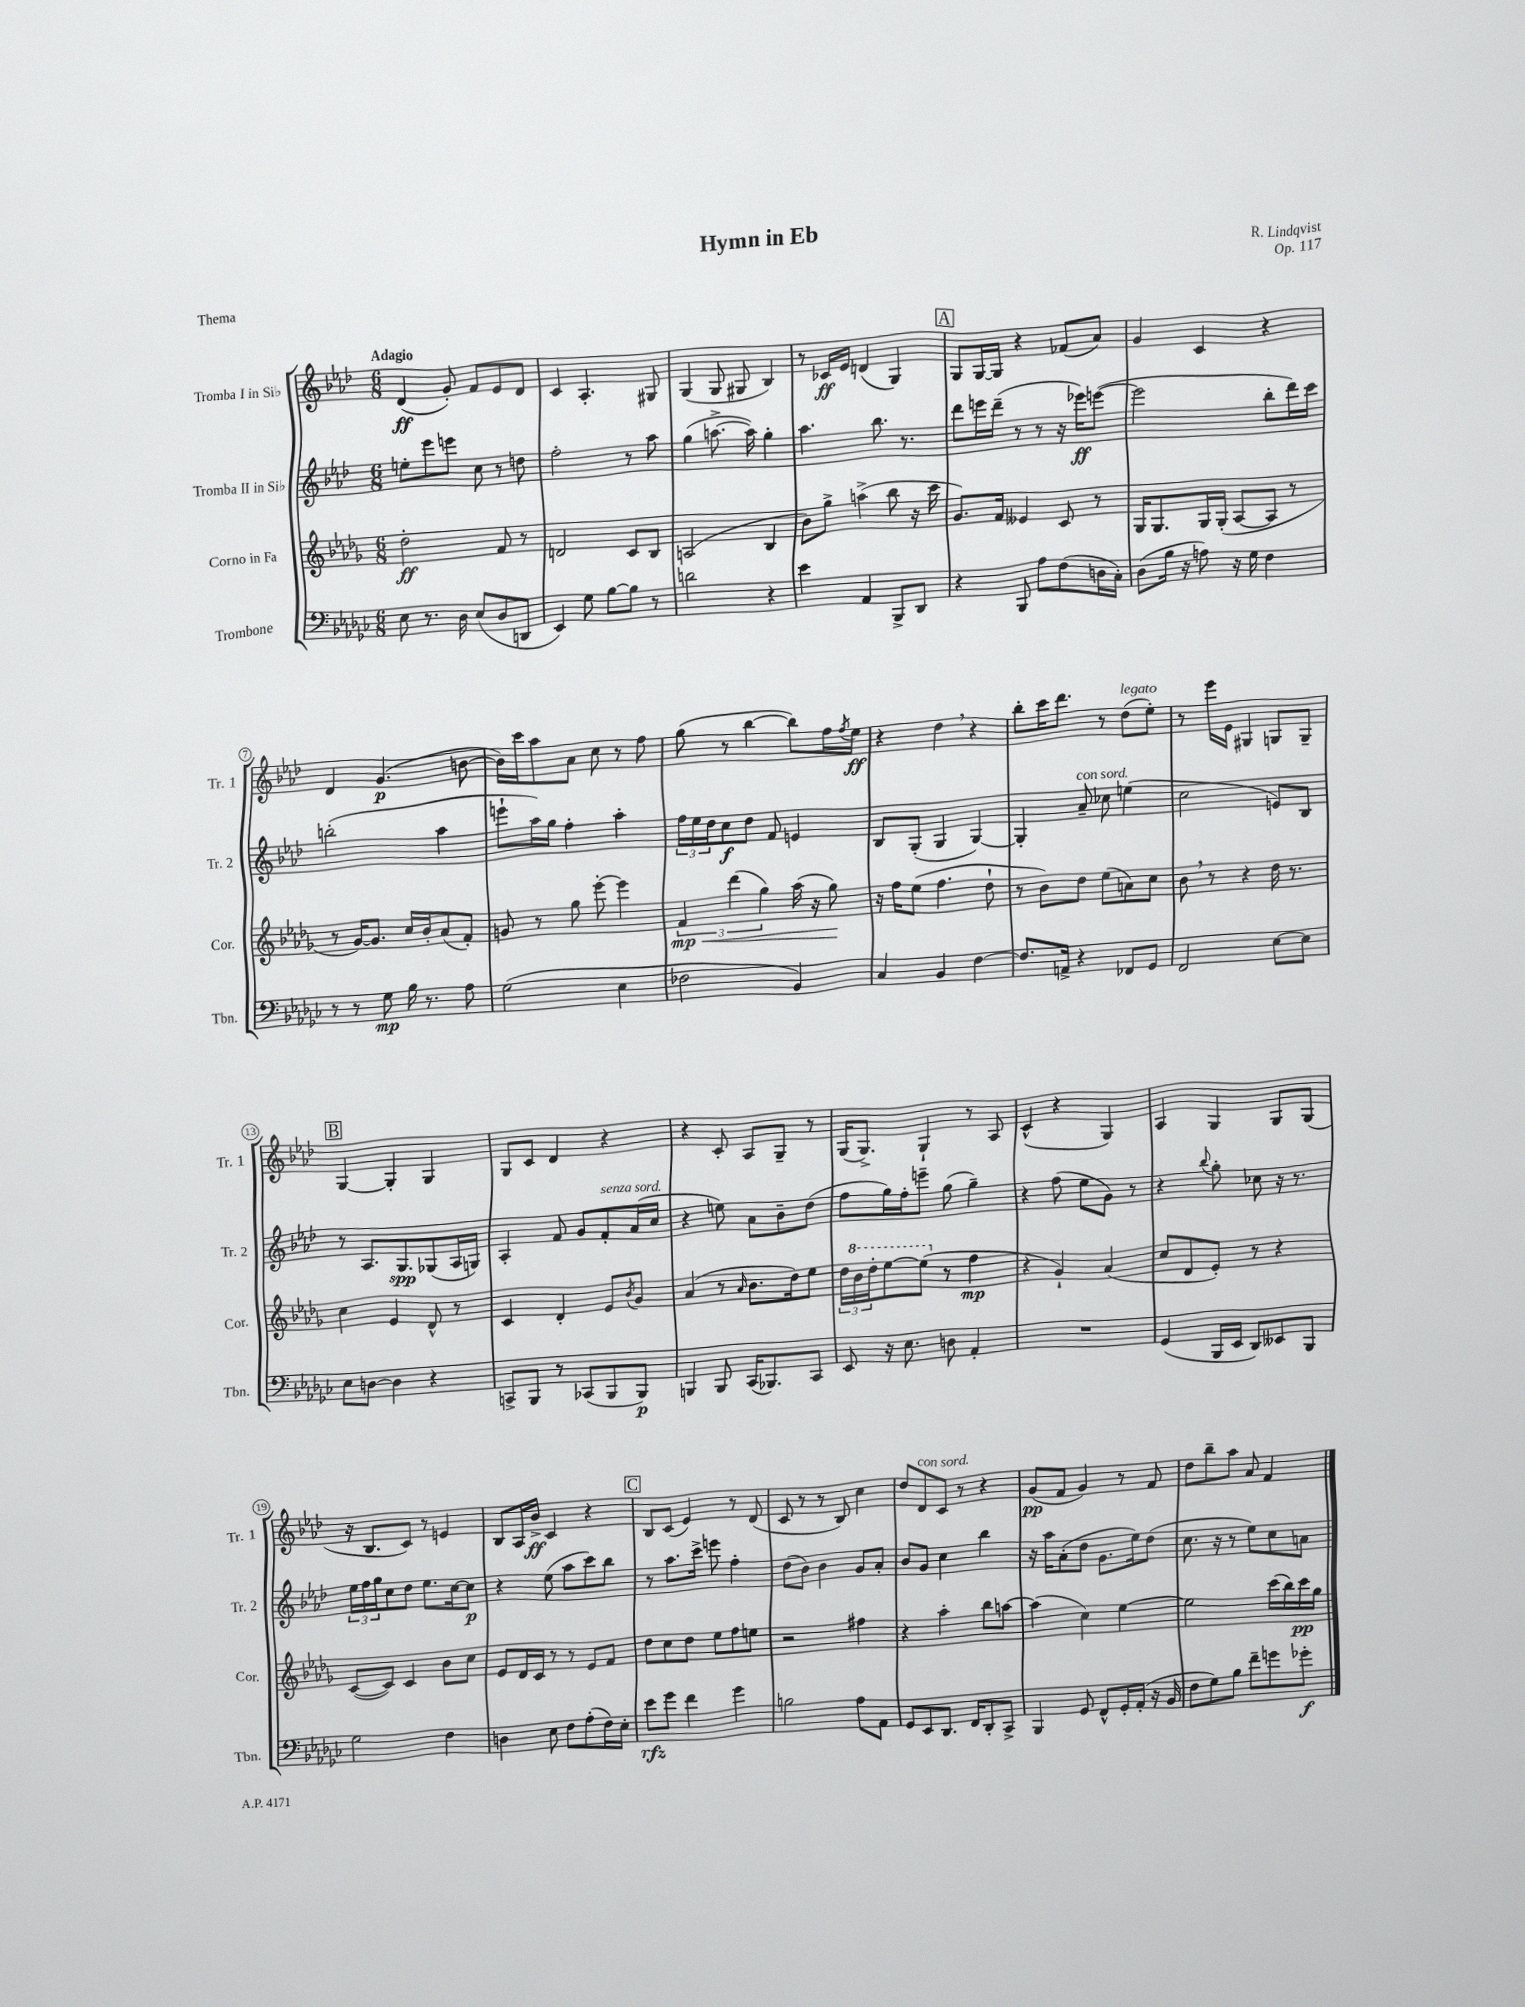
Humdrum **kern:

**kern	**dynam	**kern	**dynam	**kern	**dynam	**kern	**dynam
*part4	*part4	*part3	*part3	*part2	*part2	*part1	*part1
*staff4	*staff4	*staff3	*staff3	*staff2	*staff2	*staff1	*staff1
*I"Trombone	*	*I"Corno in Fa	*	*I"Tromba II in Si♭	*	*I"Tromba I in Si♭	*
*I'Tbn.	*	*I'Cor.	*	*I'Tr. 2	*	*I'Tr. 1	*
*clefF4	*	*clefG2	*	*clefG2	*	*clefG2	*
*k[b-e-a-d-g-c-]	*	*k[b-e-a-d-g-]	*	*k[b-e-a-d-]	*	*k[b-e-a-d-]	*
*M6/8	*	*M6/8	*	*M6/8	*	*M6/8	*
=1	=1	=1	=1	=1	=1	=1	=1
!	!	!	!	!	!	!LO:TX:a:B:t=Adagio	!
8E-\	.	2dd-'\	ff	8een'\L	.	(4d-/	ff
8.r	.	.	.	8eee-\	.	.	.
.	.	.	.	8eeen\J	.	8g'/)	.
16D-\	.	.	.	.	.	.	.
(8E-/L	.	.	.	8cc\	.	8f/L	.
8D-/	.	8f/	.	8r	.	8e-/	.
8DDn/J	.	8r	.	8ddn\	.	8d-/J	.
=2	=2	=2	=2	=2	=2	=2	=2
4EE-/)	.	2dn/	.	2ff'\	.	4c/	.
8G-\	.	.	.	.	.	4.A-'/	.
[8B-\L	.	.	.	.	.	.	.
8B-\J]	.	8c/L	.	8r	.	.	.
8r	.	8B-/J	.	8aa-\	.	8G#X/	.
=3	=3	=3	=3	=3	=3	=3	=3
2dn\	.	(2An/	.	(4gg\	.	(4G/	.
.	.	.	.	[8.aan^\	.	8G/	.
.	.	.	.	.	.	8G#X/	.
.	.	.	.	16aa\])	.	.	.
4r	.	4B-/	.	4gg'\	.	4B-/)	.
=4	=4	=4	=4	=4	=4	=4	=4
4e-\	.	8b-\L)	.	4.aa-\	.	8r	.
.	.	8gg-^\J	.	.	.	16c-X/LL	ff
.	.	.	.	.	.	16e-/JJ	.
4AA-/	.	(4aan^\	.	.	.	(4dn/	.
.	.	.	.	8.bb-\	.	.	.
8BBB-^/L	.	8bb-\	.	.	.	4G/)	.
.	.	.	.	8.r	.	.	.
8DD-/J	.	16r	.	.	.	.	.
.	.	16ccc\	.	.	.	.	.
!!LO:REH:place=s1:t=A
=5	=5	=5	=5	=5	=5	=5	=5
4r	.	8.g-/L)	.	8ddd-\L	.	8G/L	.
.	.	.	.	16eeen\L	.	[16G/L	.
.	.	16f/Jk	.	(16ddd-~\JJ	.	16G/JJ]	.
8BBB-/	.	4e--X/	.	8r	.	4r	.
8A-\L	.	.	.	8r	.	.	.
(8F\	.	8c/	.	16r	.	(8f-X/L	.
.	.	.	.	16eee-X\KL)	ff	.	.
16Dn\L	.	8r	.	([8eeen\J	.	8a-/J)	.
16C-'\JJ)	.	.	.	.	.	.	.
=6	=6	=6	=6	=6	=6	=6	=6
(8D-\L	.	16G-/KL	.	2eee\]	.	4g/	.
.	.	8.G-/	.	.	.	.	.
16B-\Jk	.	.	.	.	.	.	.
16r	.	.	.	.	.	.	.
8An\)	.	16G-/L	.	.	.	4c/	.
.	.	(16G-'/JJ	.	.	.	.	.
16r	.	[8A-/L	.	.	.	.	.
16G-\	.	.	.	.	.	.	.
4F\	.	8A-/J]	.	8bb-'\L	.	4r	.
.	.	8r	.	16ddd-\L)	.	.	.
.	.	.	.	16ccc\JJ	.	.	.
!!LO:LB:g=z
=7	=7	=7	=7	=7	=7	=7	=7
8r	.	8r	.	(2bbn'\	.	4d-/	.
8r	.	[16g-/KL)	.	.	.	.	.
.	.	8.g-/J]	.	.	.	.	.
8G-\	mp	.	.	.	.	(4.g/	p
16B-\	.	16cc/LL	.	.	.	.	.
8.r	.	16b-'/J	.	.	.	.	.
.	.	(8a-/	.	4aa-\	.	.	.
8A-\	.	8f'/J)	.	.	.	[8bn\	.
=8	=8	=8	=8	=8	=8	=8	=8
(2G-\	.	8gn/	.	8eeen`\L	.	16b\LL])	.
.	.	.	.	.	.	16ccc\J	.
.	.	8r	.	16aa-\L)	.	8aa-\	.
.	.	.	.	16gg\JJ	.	.	.
.	.	8gg-\	.	4ff'\	.	8a-\J	.
.	.	[8eee-'\	.	.	.	8cc\	.
4E-\	.	4eee-\]	.	4aa-'\	.	8r	.
.	.	.	.	.	.	8ff\	.
=9	=9	=9	=9	=9	=9	=9	=9
!	!	!	!LO:HP:b	!	!	!	!
2F-X\	.	6f/	< mp	24ff\LL	.	(8gg\	.
.	.	.	.	24ee-\	.	.	.
.	.	.	.	24dd-\J	.	.	.
.	.	.	.	8cc\	f	8r	.
.	.	(6ddd-\	.	.	.	.	.
.	.	.	.	8dd-\J	.	[4bb-\	.
.	.	6gg-\)	.	.	.	.	.
.	.	.	.	8f/	.	.	.
4BB-/)	.	(16aa-\	.	4en/	.	8bb-\L])	.
.	.	16r	.	.	.	.	.
.	.	8gg-\)	.	.	.	16ff\L	.
.	.	.	.	.	.	8qff/	.
.	.	.	.	.	.	16ee-\JJ	ff
.	.	.	[	.	.	.	.
=10	=10	=10	=10	=10	=10	=10	=10
4C-/	.	16r	.	8B-/L	.	4r	.
.	.	16ff\KL	.	.	.	.	.
.	.	(8ee-\J	.	(8G'/J	.	.	.
4BB-/	.	4.ff\	.	4G/	.	4dd-,\	.
[4F\	.	.	.	[4G/)	.	4r	.
.	.	8dd-`\	.	.	.	.	.
=11	=11	=11	=11	=11	=11	=11	=11
8.F/L]	.	8r	.	4G'/]	.	8bb-'\L	.
.	.	8b-\L)	.	.	.	16ccc\K	.
16AAn^/Jk	.	.	.	.	.	8.ddd-\J	.
!	!	!	!	!LO:TX:a:i:t=con sord.	!	!	!
4r	.	8dd-\J	.	8a-~/	.	.	.
.	.	(8ee-\L	.	8cc-X\	.	8r	.
!	!	!	!	!	!	!LO:TX:a:i:t=legato	!
8FF-X/L	.	8an\)	.	(4een\	.	(8dd-\L	.
8GG-/J	.	8cc\J	.	.	.	8ee-'\J)	.
=12	=12	=12	=12	=12	=12	=12	=12
2FF/	.	8b-,\	.	2cc\	.	8r	.
.	.	8r	.	.	.	16eee-\LL	.
.	.	.	.	.	.	16e-\JJ	.
.	.	4r	.	.	.	4G#X/	.
[8E-\L	.	16dd-\	.	8en/L)	.	8Gn/L	.
.	.	8.r	.	.	.	.	.
8E-\J]	.	.	.	8B-/J	.	8G~/J	.
!!LO:LB:g=z
!!LO:REH:place=s1:t=B
=13	=13	=13	=13	=13	=13	=13	=13
8E-\L	.	4cc\	.	8r	.	[4G/	.
[8Dn\J	.	.	.	8.A-/L	.	.	.
4D\]	.	4e-/	.	.	.	4G'/]	.
.	.	.	.	8.G/	spp	.	.
4r	.	8d-^^/	.	(8G-X/	.	4G/	.
.	.	8r	.	16A-/L	.	.	.
.	.	.	.	16Gn/JJ)	.	.	.
=14	=14	=14	=14	=14	=14	=14	=14
8CCn^/L	.	4c/	.	4A-'/	.	8G/L	.
8BBB-/J	.	.	.	.	.	8c/J	.
8r	.	4d-'/	.	8f/	.	4d-/	.
(8CC-X/L	.	.	.	8g/L	.	.	.
!	!	!	!	!LO:TX:a:i:t=senza sord.	!	!	!
8BBB-/	.	8e-/L	.	8f'/	.	4r	.
.	.	8qb-/	.	.	.	.	.
8BBB-/J)	p	8g-/J	.	(16a-/L	.	.	.
.	.	.	.	16cc/JJ	.	.	.
=15	=15	=15	=15	=15	=15	=15	=15
4BBBn/	.	(4a-/	.	4r	.	4r	.
8BBB/	.	8r	.	8een\)	.	8c'/	.
.	.	16qqa-/	.	.	.	.	.
(16CC-/KL	.	8.b-\L	.	8a-\L	.	8A-/L	.
8.BBB-X/)	.	.	.	.	.	.	.
.	.	.	.	8b-~\	.	8G~/J	.
.	.	16dd-\k)	.	.	.	.	.
8CC-/J	.	8ee-\J	.	(8dd-\J	.	8r	.
=16	=16	=16	=16	=16	=16	=16	=16
8EE-/	.	24dd-\LL	.	8ff\L	.	(16G/KL	.
*	*	*8va	*	*	*	*	*
.	.	24bb-\	.	.	.	.	.
.	.	.	.	.	.	8.G^/J)	.
.	.	24ddd-'\J	.	.	.	.	.
16r	.	[8eee-\	.	16gg\L)	.	.	.
8.E-\	.	.	.	16ff'\J	.	.	.
.	.	(8eee-\J]	.	8eeen~\J	.	4G`/	.
*	*	*X8va	*	*	*	*	*
8Dn\	.	8r	.	(8gg\	.	.	.
4AA-'/	.	4ff\	mp	4gg~\)	.	8r	.
.	.	.	.	.	.	8A-/	.
=17	=17	=17	=17	=17	=17	=17	=17
2.r	.	4r	.	4r	.	(4c^^/	.
.	.	4g-`/)	.	(8ff\	.	4r	.
.	.	.	.	8ee-\L	.	.	.
.	.	(4a-/	.	8g\J)	.	4G/)	.
.	.	.	.	8r	.	.	.
=18	=18	=18	=18	=18	=18	=18	=18
(4GG-/	.	8cc/L	.	4r	.	4A-/	.
.	.	8d-/	.	.	.	.	.
.	.	.	.	8qqbb-/	.	.	.
16BBB-/LL	.	8e-'/J)	.	8gg'\	.	4G/	.
16EE-/JJ	.	.	.	.	.	.	.
8DD-/L)	.	8r	.	8cc-X\	.	.	.
8EE--X/	.	4r	.	16r	.	8G/L	.
.	.	.	.	8.r	.	.	.
8BBB-/J	.	.	.	.	.	(8G/J	.
!!LO:LB:g=z
=19	=19	=19	=19	=19	=19	=19	=19
2G-\	.	([8c/L	.	24ee-\LL	.	16r	.
.	.	.	.	24ff\	.	.	.
.	.	.	.	.	.	8.B-/L	.
.	.	.	.	24gg\J	.	.	.
.	.	8c/J])	.	8cc\	.	.	.
.	.	4c/	.	8dd-\J	.	8c/J)	.
.	.	.	.	8.ee-\L	.	8r	.
4F\	.	8b-\L	.	.	.	4en/	.
.	.	.	.	[16cc\k	.	.	.
.	.	8cc\J	.	8cc\J]	p	.	.
=20	=20	=20	=20	=20	=20	=20	=20
4Dn\	.	8e-/L	.	4r	.	8B-/L	.
.	.	16d-/L	.	.	.	16A-/L	.
.	.	16c/JJ	.	.	.	16b-^/JJ	ff
8E-\	.	8r	.	(8ee-\	.	4c/	.
8F\L	.	8r	.	8aa-\L	.	.	.
(8A-'\	.	8e-/L	.	8ccc\)	.	4r	.
16F\L)	.	8f/J	.	8bb-\J	.	.	.
16E-'\JJ	.	.	.	.	.	.	.
!!LO:REH:place=s1:t=C
=21	=21	=21	=21	=21	=21	=21	=21
8e-\L	rfz	8dd-\L	.	8r	.	8B-/L	.
8g-\J	.	8cc\	.	8.aa-\L	.	(8c/J	.
4f\	.	8dd-\J	.	.	.	4e-/)	.
.	.	.	.	16ccc^\Jk	.	.	.
.	.	8ee-\L	.	8eeen\	.	.	.
4g-\	.	8ff\	.	4ff'\	.	8r	.
.	.	8een\J	.	.	.	(8d-/	.
=22	=22	=22	=22	=22	=22	=22	=22
2Bn\	.	2r	.	(8dd-\L	.	8c/	.
.	.	.	.	8b-\J)	.	8r	.
.	.	.	.	4b-\	.	8r	.
.	.	.	.	.	.	8B-/)	.
8A-\L	.	4ff#X\	.	8g/L	.	4cc\	.
8AA-\J	.	.	.	8a-'/J	.	.	.
=23	=23	=23	=23	=23	=23	=23	=23
8GG-/L	.	4r	.	8b-/L	.	8dd-/L	.
!	!	!	!	!	!	!LO:TX:a:i:t=con sord.	!
8EE-/	.	.	.	8g/J	.	8d-/	.
8.DD-/J	.	4aa-'\	.	4cc\	.	8c/J	.
.	.	.	.	.	.	8r	.
16FF/KL	.	.	.	.	.	.	.
8DD-'/	.	8bb-\L	.	4bb-\	.	4r	.
8CC-^/J	.	[8aan\J	.	.	.	.	.
=24	=24	=24	=24	=24	=24	=24	=24
4BBB-/	.	(4aa\]	.	16r	.	(8g/L	pp
.	.	.	.	16aa-\KL	.	.	.
.	.	.	.	(8a-'\	.	8f/J	.
8GG-/	.	4cc\)	.	8dd-\J	.	4g/)	.
8FF^^/L	.	.	.	8.g\L	.	.	.
16GG-'/L	.	[4ee-\	.	.	.	8r	.
(16AA-'/JJ	.	.	.	16ee-\k)	.	.	.
16r	.	.	.	(8dd-\J	.	8f/	.
16BB-/	.	.	.	.	.	.	.
=25	=25	=25	=25	=25	=25	=25	=25
8F\L	.	2ee-\]	.	8.cc\	.	8dd-\L	.
8G-\)	.	.	.	.	.	8bb-~\	.
.	.	.	.	16r	.	.	.
8B-\J	.	.	.	8r	.	8aa-\J	.
8f~\L	.	.	.	8ee-\L)	.	8a-/	.
8gn\	.	(16ccc\LL	.	8cc\	.	4f/	.
.	.	16bb-\)	.	.	.	.	.
8g-X'\J	f	16ccc\	pp	8an\J	.	.	.
.	.	16gg-\JJ	.	.	.	.	.
==	==	==	==	==	==	==	==
*-	*-	*-	*-	*-	*-	*-	*-
